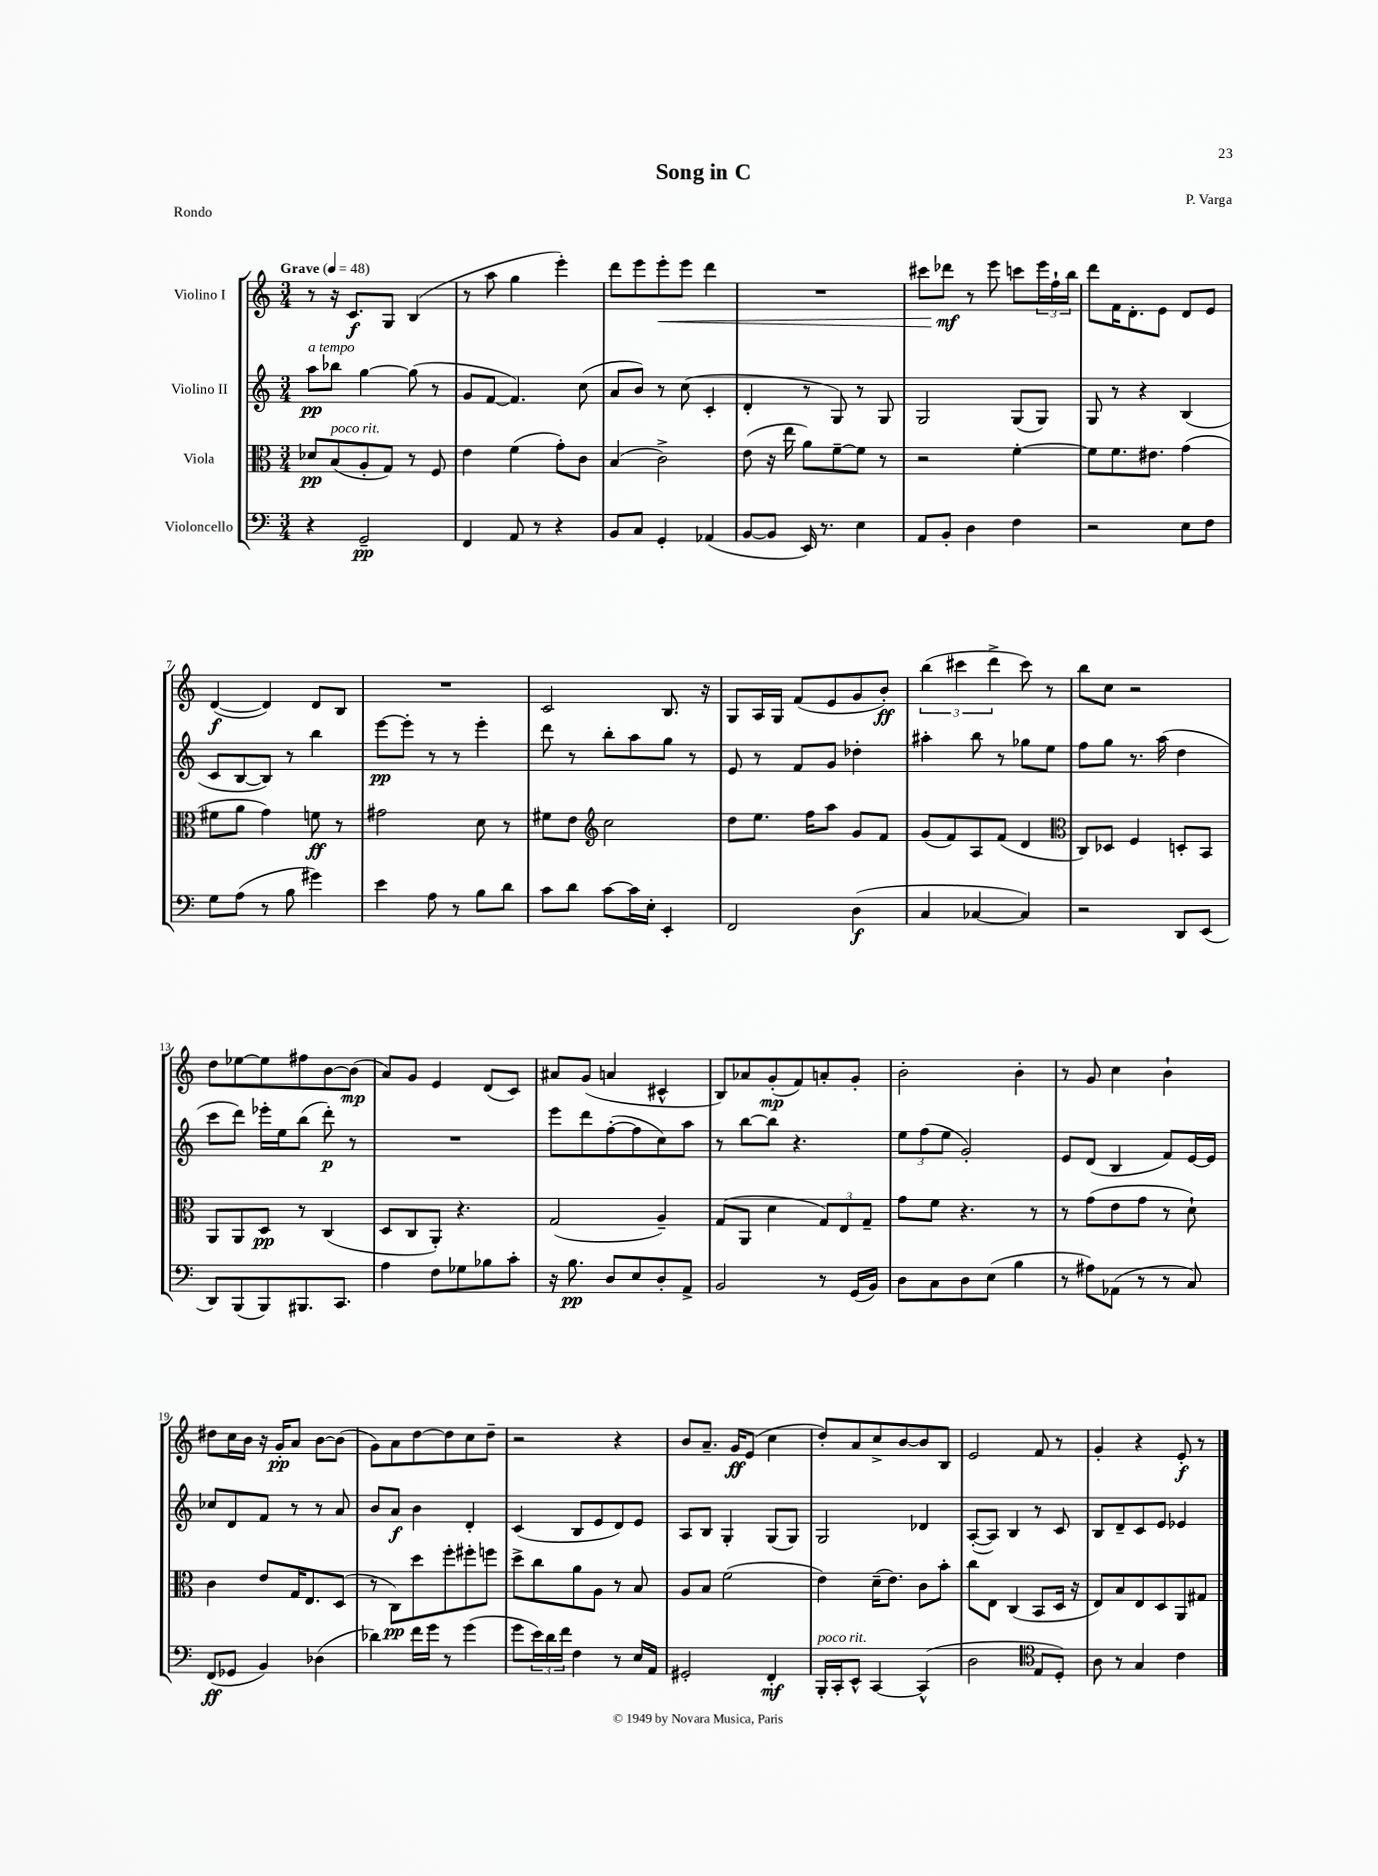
\header { title = "Song in C" composer = "P. Varga" piece = "Rondo" }
<<
\new StaffGroup <<
\new Staff = "s0" \with { instrumentName = "Violino I" } {
    \clef treble \key c \major \numericTimeSignature \time 3/4 \tempo "Grave" 4 = 48
    r8 r16 c'8.\f g8 b4( |
    r8 a''8 g''4 e'''4-.) |
    d'''8 e'''8 e'''8-.\< e'''8 d'''4 |
    R2. |
    cis'''8 des'''8\mf\! r8 e'''8 c'''8 \tuplet 3/2 { e'''16 f''16-! b''16 } |
    d'''8 f'16 d'8.-. e'8 d'8 e'8 |
    d'4~\f( d'4) d'8 b8 |
    R2. |
    c'2 b8. r16 |
    g8 a16 g16 f'8( e'8 g'8 b'8-.\ff) |
    \tuplet 3/2 { b''4( cis'''4 d'''4-> } cis'''8) r8 |
    b''8 c''8 r2 |
    d''8 ees''8~ ees''8 fis''8 b'8~ b'8\mp( |
    a'8) g'8 e'4 d'8( c'8) |
    ais'8 g'8( a'4 cis'4-^ |
    b8) aes'8 g'8-.\mp( f'8) a'8-. g'8-. |
    b'2-. b'4-. |
    r8 g'8 c''4 b'4-! |
    dis''8 c''16 b'16 r16 g'16-.\pp a'8 b'8~ b'8( |
    g'8) a'8 d''8~ d''8 c''8 d''8-- |
    r2 r4 |
    b'8 a'8.-- g'16\ff e'8( c''4 |
    d''8-.) a'8 c''8-> b'8~ b'8 b8 |
    e'2 f'8 r8 |
    g'4-. r4 e'8-.\f r8 \bar "|." |
}
\new Staff = "s1" \with { instrumentName = "Violino II" } {
    \clef treble \key c \major \numericTimeSignature \time 3/4
    a''8\pp^\markup { \italic "a tempo" } bes''8 g''4~ g''8( r8 |
    g'8 f'8~ f'4.) c''8( |
    a'8 b'8) r8 c''8( c'4-. |
    d'4-. r8 g8) r8 g8 |
    g2 g8( g8) |
    g8 r8 r4 b4( |
    c'8 b8~ b8) r8 b''4 |
    e'''8~\pp e'''8-. r8 r8 e'''4-. |
    d'''8 r8 b''8-. a''8 g''8 r8 |
    e'8 r8 f'8 g'8 des''4-. |
    ais''4-. b''8 r8 ges''8 e''8 |
    f''8 g''8 r8. a''16( d''4 |
    c'''8 d'''8) ees'''16-. e''16 b''8( d'''8-.\p) r8 |
    R2. |
    e'''8 d'''8 f''8~-.( f''8 c''8) a''8 |
    r8 b''8~ b''8 r4. |
    \tuplet 3/2 { e''8 f''8( e''8 } g'2-.) |
    e'8 d'8( b4 f'8) e'16~ e'16 |
    ces''8 d'8 f'8 r8 r8 a'8 |
    b'8 a'8\f b'4 d'4-. |
    c'4( b8 e'8 d'8) e'8 |
    a8 b8 g4-. g8( g8) |
    g2 des'4 |
    a8~-.( a8) b4 r8 c'8 |
    b8 d'8-- c'8 e'8 ees'4 \bar "|." |
}
\new Staff = "s2" \with { instrumentName = "Viola" } {
    \clef alto \key c \major \numericTimeSignature \time 3/4
    des'8\pp b8^\markup { \italic "poco rit." }( a8-. g8) r8 f8 |
    e'4 f'4( g'8-.) c'8 |
    b4( c'2->) |
    e'8( r16 e''16 a'8) f'8~-- f'8 r8 |
    r2 f'4~-. |
    f'8 f'8. eis'8. g'4( |
    fis'8 a'8 g'4) f'8\ff r8 |
    gis'2 d'8 r8 |
    fis'8 e'8 \clef treble c''2 |
    d''8 e''8. f''16 a''8 g'8 f'8 |
    g'8( f'8) a8 f'8( d'4 |
    \clef alto c8) des8 f4 d8-. b,8 |
    a,8 a,8 d8\pp r8 c4( |
    d8 c8 a,8-.) r4. |
    g2( a4--) |
    g8( a,8 d'4 \tuplet 3/2 { g8) e8 g8-- } |
    g'8 f'8 r4. r8 |
    r8 g'8( e'8 g'8 r8 d'8-!) |
    c'4 e'8 g16 e8. d8( |
    r8 c8\pp) d''8 f''8-. fis''8-. f''8 |
    d''8-> c''8 a'8 a8 r8 b8 |
    a8 b8 f'2( |
    e'4) d'16--( e'8.) c'8 b'8-. |
    c''8 e8 c4( b,8 d16 r16 |
    e8) b8 e8 d8 a,8 gis8 \bar "|." |
}
\new Staff = "s3" \with { instrumentName = "Violoncello" } {
    \clef bass \key c \major \numericTimeSignature \time 3/4
    r4 g,2--\pp |
    f,4 a,8 r8 r4 |
    b,8 c8 g,4-. aes,4( |
    b,8~ b,8 e,16) r8. e4 |
    a,8 b,8-. d4 f4 |
    r2 e8 f8 |
    g8 a8( r8 b8 gis'4) |
    e'4 a8 r8 b8 d'8 |
    c'8 d'8 c'8~ c'16 e16-. e,4-. |
    f,2 d4\f( |
    c4 ces4~ ces4) |
    r2 d,8 e,8( |
    d,8) b,,8( b,,8) bis,,8. c,8. |
    a4 f8 ges8 bes8 c'8-. |
    r16 b8.\pp d8 e8 d8-. a,8-> |
    b,2 r8 g,16( b,16) |
    d8 c8 d8 e8( b4 |
    r8 ais8) aes,8( r8 r8 c8) |
    f,8\ff( ges,8 b,4) des4( |
    des'4) f'16 g'16 r8 g'4( |
    g'8 \tuplet 3/2 { e'16) d'16 f'16 } f4 r8 e16 a,16 |
    gis,2-. f,4-.\mf |
    b,,16-.^\markup { \italic "poco rit." } c,16-. e,8-^ c,4~ c,4-^( |
    d2 \clef tenor e8 d8-.) |
    a8 r8 g4 c'4 \bar "|." |
}
>>
>>
